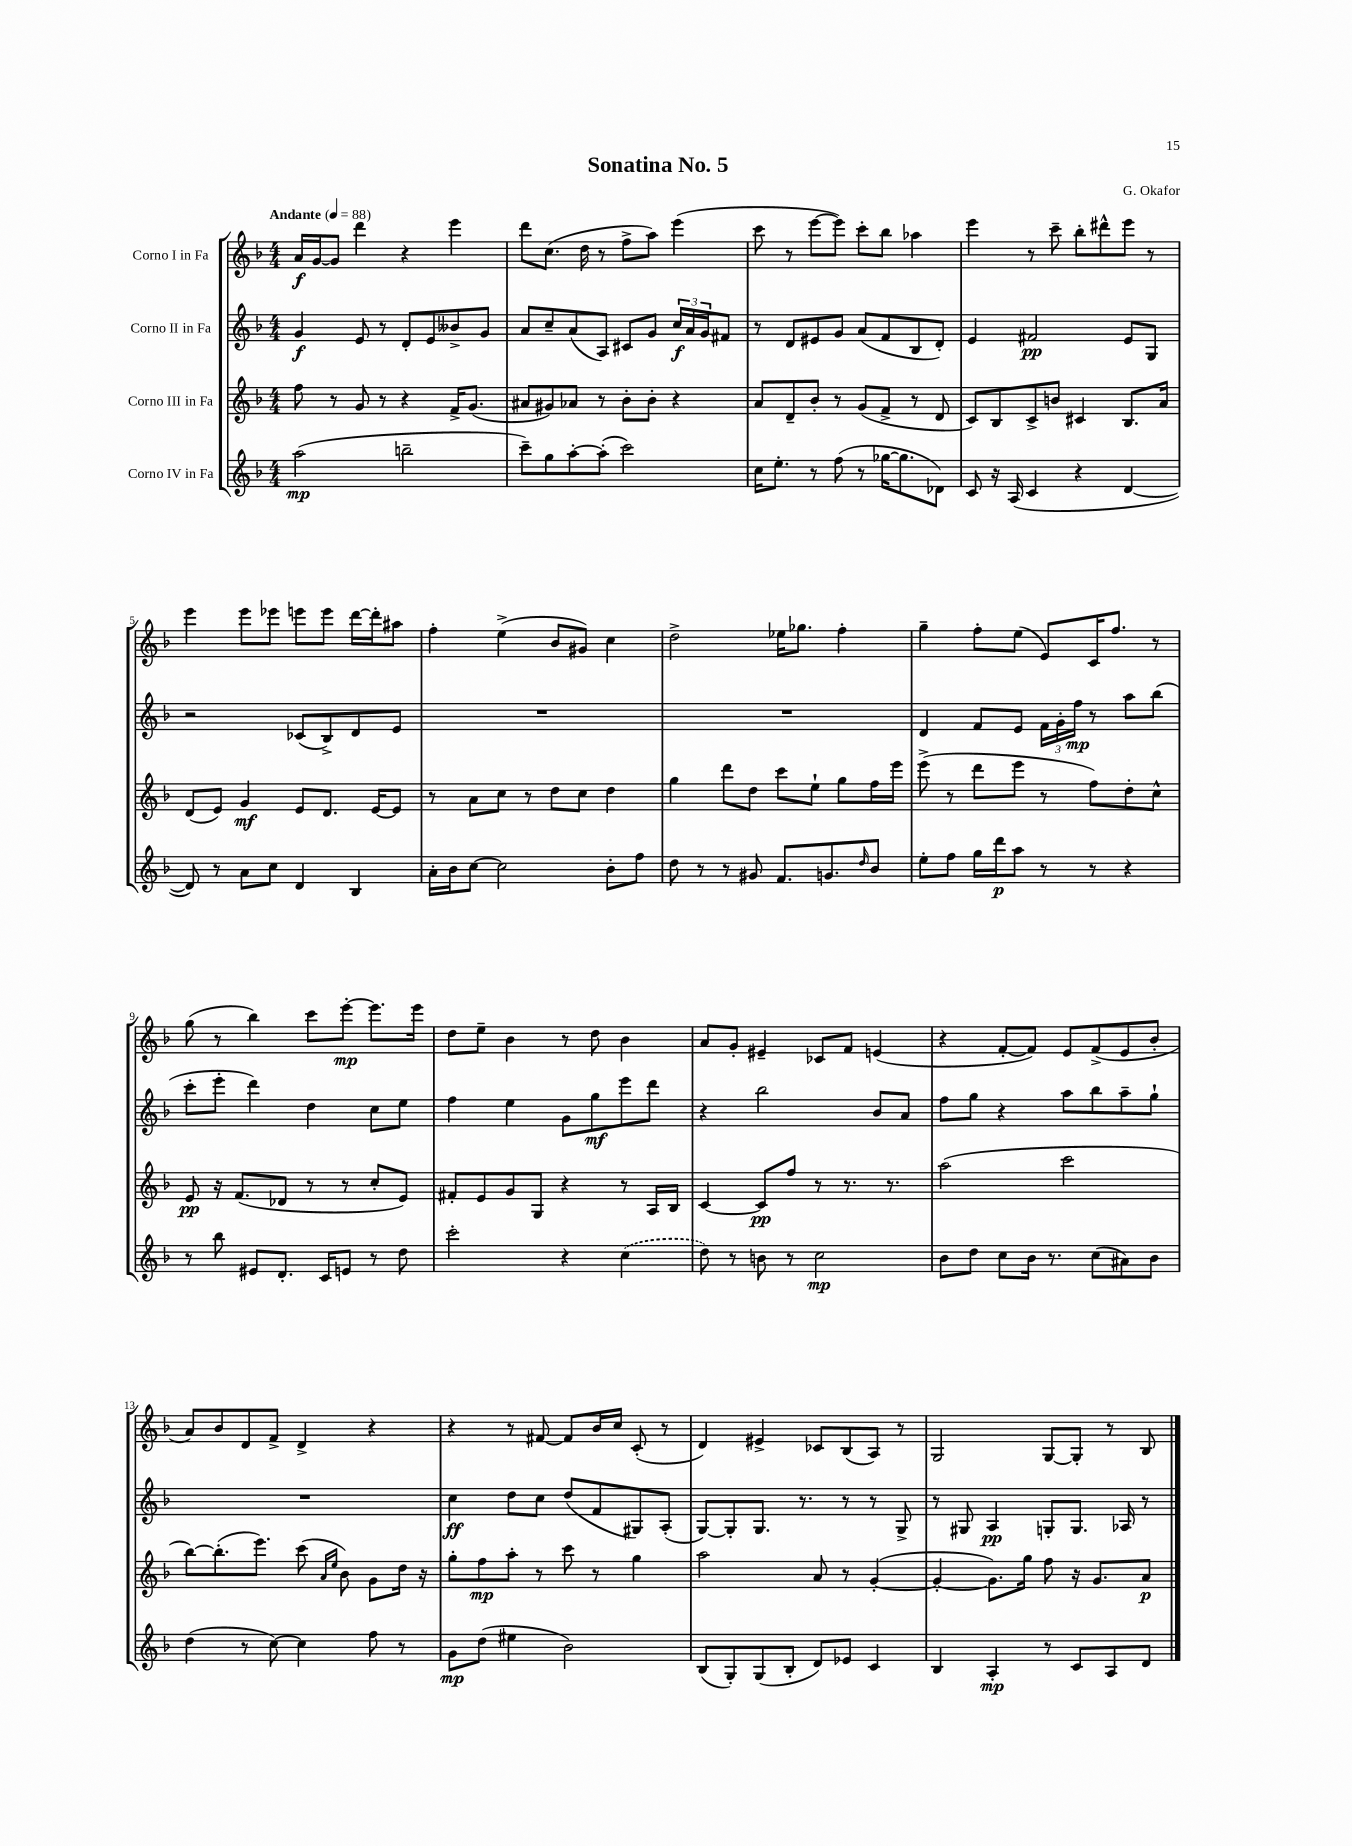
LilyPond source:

\header { title = "Sonatina No. 5" composer = "G. Okafor" }
<<
\new StaffGroup <<
\new Staff = "s0" \with { instrumentName = "Corno I in Fa" } {
    \clef treble \key f \major \numericTimeSignature \time 4/4 \tempo "Andante" 4 = 88
    a'16\f g'16~ g'8 d'''4 r4 e'''4 |
    d'''8 c''8.( d''16 r8 f''8-> a''8) e'''4( |
    c'''8 r8 e'''8~ e'''8) c'''8-. bes''8 aes''4 |
    e'''4 r8 c'''8-- bes''8-. dis'''8-^ e'''8 r8 |
    e'''4 e'''8 ees'''8 e'''8 e'''8 d'''16~ d'''16-. ais''8 |
    f''4-. e''4->( bes'8 gis'8) c''4 |
    d''2-> ees''16 ges''8. f''4-. |
    g''4-- f''8-. e''8( e'8) c'16 f''8. r8 |
    g''8( r8 bes''4) c'''8 e'''8~-.\mp e'''8. e'''16 |
    d''8 e''8-- bes'4 r8 d''8 bes'4 |
    a'8 g'8-. eis'4-- ces'8 f'8 e'4( |
    r4 f'8~-. f'8) e'8 f'8->( e'8 bes'8-. |
    a'8) bes'8 d'8 f'8-> d'4-> r4 |
    r4 r8 fis'8~ fis'8 bes'16 c''16 c'8-.( r8 |
    d'4) eis'4-> ces'8 bes8( a8) r8 |
    g2 g8~ g8-. r8 bes8 \bar "|." |
}
\new Staff = "s1" \with { instrumentName = "Corno II in Fa" } {
    \clef treble \key f \major \numericTimeSignature \time 4/4
    g'4\f e'8 r8 d'8-. e'8 beses'8-> g'8 |
    a'8 c''8-- a'8( a8) cis'8 g'8 \tuplet 3/2 { c''16\f a'16 g'16 } fis'8 |
    r8 d'8 eis'8 g'8 a'8( f'8 bes8 d'8-.) |
    e'4 fis'2\pp e'8 g8 |
    r2 ces'8( bes8->) d'8 e'8 |
    R1 |
    R1 |
    d'4 f'8 e'8 \tuplet 3/2 { f'16 g'16-. f''16\mp } r8 a''8 bes''8( |
    c'''8-. e'''8-. d'''4) d''4 c''8 e''8 |
    f''4 e''4 g'8 g''8\mf e'''8 d'''8 |
    r4 bes''2 bes'8 a'8 |
    f''8 g''8 r4 a''8 bes''8 a''8-- g''8-! |
    R1 |
    c''4\ff d''8 c''8 d''8( f'8 gis8) a8-.( |
    g8~) g8-. g8. r8. r8 r8 g8-> |
    r8 gis8 a4\pp g8-. g8. aes16 r8 \bar "|." |
}
\new Staff = "s2" \with { instrumentName = "Corno III in Fa" } {
    \clef treble \key f \major \numericTimeSignature \time 4/4
    f''8 r8 g'8 r8 r4 f'16-> g'8.( |
    ais'8 gis'8) aes'8 r8 bes'8-. bes'8-. r4 |
    a'8 d'8-- bes'8-. r8 g'8( f'8-> r8 d'8 |
    c'8) bes8 c'8-> b'8 cis'4 bes8. a'16 |
    d'8( e'8) g'4\mf e'8 d'8. e'16~ e'8 |
    r8 a'8 c''8 r8 d''8 c''8 d''4 |
    g''4 d'''8 d''8 c'''8 e''8-! g''8 f''16 e'''16 |
    e'''8->( r8 d'''8 e'''8 r8 f''8) d''8-. c''8-^ |
    e'8\pp r16 f'8.( des'8 r8 r8 c''8-. e'8) |
    fis'8-. e'8 g'8 g8 r4 r8 a16 bes16 |
    c'4~ c'8\pp f''8 r8 r8. r8. |
    a''2( c'''2 |
    bes''8~) bes''8.-.( e'''8.) c'''8( \grace { a'16 e''16 } bes'8) g'8 d''16 r16 |
    g''8-. f''8\mp a''8-. r8 c'''8 r8 g''4 |
    a''2 a'8 r8 g'4~-.( |
    g'4~-. g'8.) g''16 f''8 r16 g'8. a'8\p \bar "|." |
}
\new Staff = "s3" \with { instrumentName = "Corno IV in Fa" } {
    \clef treble \key f \major \numericTimeSignature \time 4/4
    a''2\mp( b''2-- |
    c'''8--) g''8 a''8~-. a''8-.( c'''2) |
    c''16 e''8.-. r8 f''8( r8 ges''16~ ges''8. des'8) |
    c'8 r16 a16( c'4 r4 d'4~ |
    d'8) r8 a'8 c''8 d'4 bes4 |
    a'16-. bes'16 c''8~ c''2 bes'8-. f''8 |
    d''8 r8 r8 gis'8 f'8. g'8. \grace { d''16 } bes'8 |
    e''8-. f''8 g''16 d'''16\p a''8 r8 r8 r4 |
    r8 bes''8 eis'8 d'8.-. c'16 e'8 r8 d''8 |
    c'''2-. r4 \once \slurDashed c''4( |
    d''8) r8 b'8 r8 c''2\mp |
    bes'8 d''8 c''8 bes'16 r8. c''8( ais'8) bes'8 |
    d''4( r8 c''8~) c''4 f''8 r8 |
    g'8\mp d''8( eis''4 bes'2) |
    bes8( g8-.) g8( bes8-. d'8) ees'8 c'4 |
    bes4 a4-.\mp r8 c'8 a8 d'8 \bar "|." |
}
>>
>>
